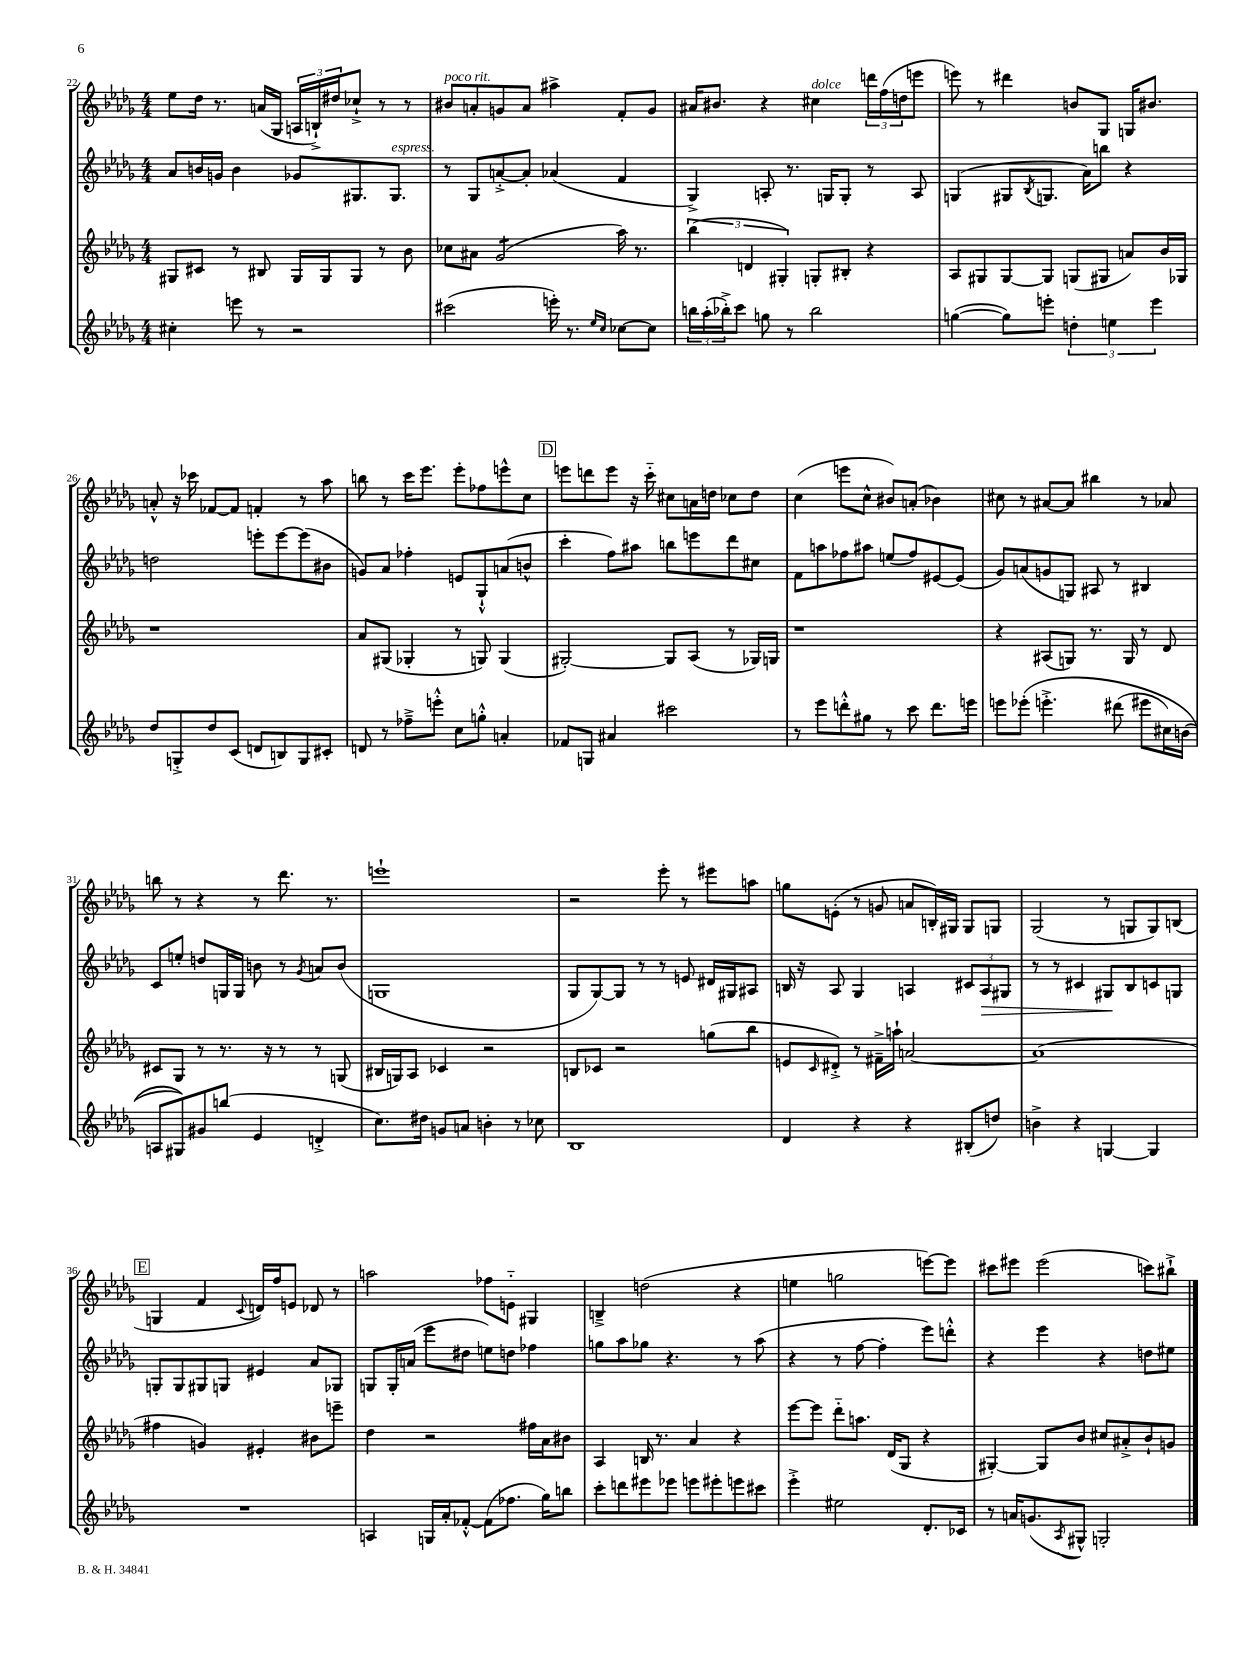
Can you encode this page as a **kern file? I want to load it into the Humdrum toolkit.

**kern	**kern	**kern	**kern
*staff4	*staff3	*staff2	*staff1
*clefG2	*clefG2	*clefG2	*clefG2
*k[b-e-a-d-g-]	*k[b-e-a-d-g-]	*k[b-e-a-d-g-]	*k[b-e-a-d-g-]
*M4/4	*M4/4	*M4/4	*M4/4
4cc#'\	8G#/L	8a-/L	8ee-\L
.	8c#/J	16b/L	16dd-\Jk
.	.	16g/JJ	8.r
8eee\	8r	4b\	.
8r	8B#/	.	(16a/LL
.	.	.	16G-/JJ
2r	16G#/LL	8g-/L	24A/LL
.	.	.	24B`^/)
.	16G#/J	.	.
.	.	.	24dd#/J
.	8G#/J	8.G#/	8cc-`^/J
.	8r	.	8r
.	.	8.G#/J	.
.	8b-\	.	8r
=	=	=	=
(2ccc#\	8cc-\L	8r	8b#/L
.	8a#\J	8G-/L	8a'/
.	(2g-/	[8a'^/	8g/
.	.	8a'/]J	8a/J
16eee'\)	.	(4a-/	4aa#^\
8.r	.	.	.
16qqee-/LL	.	.	.
16qqcc/JJ	.	.	.
[8cc-\L	16aa-\)	4f/	8f'/L
.	8.r	.	.
8cc-\]J	.	.	8g/J
=	=	=	=
24bb\LL	(6bb-\	4G-^/)	16a#/LK
(24aa-'\	.	.	.
.	.	.	8.b#/J
24bb-'^\J)	.	.	.
8ccc\J	.	.	.
.	6d/	.	.
8gg\	.	8A'/	4r
.	6G#'/)	.	.
8r	.	8.r	.
2bb-\	8G'/L	.	4cc#\
.	.	16G/LK	.
.	8B#'/J	8G'/J	.
.	4r	8r	24ddd\LL
.	.	.	(24ff\
.	.	.	24dd\J
.	.	8A/	8eee\J
=	=	=	=
([4gg\	8A-/L	(4G/	8eee\)
.	8G#/	.	8r
8gg\]L)	[8G#/	8G#/L	4ddd#\
.	.	8qB-/	.
8eee'\J	8G#/]J	8.G/J	.
6dd'\	(8G/L	.	8b/L
.	.	16a-\LK)	.
.	8G#/J	8bb\J	8G-/J
6ee\	.	.	.
.	8a/L)	4r	16G/LK
.	.	.	8.b#/J
6eee\	.	.	.
.	16b-/L	.	.
.	16G-/JJ	.	.
=	=	=	=
8dd-/L	1r	2dd\	8a'^^/
8G'^/	.	.	16r
.	.	.	16ccc-\
8dd-/	.	.	[8f-/L
(8c/J	.	.	8f-/]J
8d/L	.	8eee'\L	4f'/
8B/)	.	[8eee\	.
8G/	.	(8eee\]	8r
8c#'/J	.	8b#\J	8aa-\
=	=	=	=
8d/	8a-/L	8g/L)	8bb\
8r	(8G#/J	8a-/J	8r
8ff-~^\L	4G-'/	4ff-'\	16ccc\LK
.	.	.	8.eee-\J
8eee'^^\J	.	.	.
8cc\L	8r	8e/L	8eee-'\L
8gg'^^\J	8G/)	8G-`^^/	8ff-\
4a'/	(4G/	(8a/	8eee^^\
.	.	8b^^/J	8cc\J
=	=	=	=
8f-/L	[2G#'/)	4ccc'\	8eee\L
8G/J	.	.	8ddd\
4a#/	.	8ff\L)	8eee\J
.	.	8aa#\J	16r
.	.	.	16ccc'~\
2ccc#\	8G#/]L	8bb\L	8cc#\L
.	(8A-/J	8eee\	16a\L
.	.	.	16dd\JJ
.	8r	8ddd-\	8cc-\L
.	16G-/LL)	8cc#\J	8dd\J
.	16G/JJ	.	.
=	=	=	=
8r	1r	8f\L	(4cc\
8eee-\L	.	8aa\	.
8ddd'^^\	.	8ff-\	8eee\L
8gg#\J	.	8aa#\J	8cc^^\J
8r	.	(8ee/L	8b#/L)
8ccc\	.	8ff-/)	(8a'/J
8.ddd\L	.	[8e#/	4b-\)
.	.	(8e#/]J	.
16eee\Jk	.	.	.
=	=	=	=
8eee\L	4r	8g-/L)	8cc#\
&(8eee-'\J	.	(8a/	8r
4.eee'^\	(8A#/L	8g/	[8a#/L
.	8G/J)	8G/J)	8a#/]J
.	8.r	8A#/	4bb#\
(8ddd#\	.	8r	.
.	16G/	.	.
8eee#\L	8r	4B#/	8r
16cc#\L)	8d-/	.	8a-/
(16b\JJ	.	.	.
=	=	=	=
8A/L	8c#/L	8c/L	8bb\
8G#/)&)	8G-/J	8ee'/J	8r
8g#/	8r	8dd/L	4r
(8bb/J	8.r	16G/L	.
.	.	16G/JJ	.
4e-/	.	8b\	8r
.	16r	.	.
.	8r	8r	8.ddd-\
.	.	8qg-/	.
4d'^/	8r	8a/L	.
.	.	.	8.r
.	(8G/	(8b/J	.
=	=	=	=
8.cc\L)	16B#/LL	1G	1eee`
.	16G/J)	.	.
.	8A-/J	.	.
16dd#\Jk	.	.	.
8g/L	4c-/	.	.
8a/J	.	.	.
4b'\	2r	.	.
8r	.	.	.
8cc-\	.	.	.
=	=	=	=
1B-	8B/L	8G-/L	2r
.	8c-/J	[8G-/)	.
.	2r	8G-/]J	.
.	.	8r	.
.	.	8r	8eee-'\
.	.	8e/	8r
.	(8gg\L	16d#/LL	8eee#\L
.	.	16G#/J	.
.	8bb-\J	8A#/J	8aa\J
=	=	=	=
4d-/	8e/L	16B/	8gg\L
.	.	16r	.
.	16qqc/	.	.
.	8d#'^/J)	8A-/	(8e'\J
4r	8r	4G-/	8r
.	16f#~^\LL	.	8g/
.	16aa`\JJ	.	.
4r	[2a/	4A/	8a/L
.	.	.	16B'/L)
.	.	.	16G#/JJ
(8B#'/L	.	12c#/L	8G#/L
.	.	12A/	.
8dd/J)	.	.	8G/J
.	.	12G#/J	.
=	=	=	=
4b^\	(1a]	8r	(2G-/
.	.	8r	.
4r	.	4c#/	.
[4G/	.	8G#/L	8r
.	.	8B-/	8G/L
4G/]	.	8c/	8G/)
.	.	8G/J	(8B/J
=	=	=	=
1r	4ff#\	8G'/L	4G/
.	.	8G/	.
.	4g/)	8G#/	4f/
.	.	8G/J	.
.	.	.	8qqc/
.	4e#'/	4e#/	16d/LL)
.	.	.	16ff/J
.	.	.	8e/J
.	8b#\L	8a-/L	8d-/
.	8eee~\J	8G-/J	8r
=	=	=	=
4A/	4dd-\	8G/L	2aa\
.	.	16G'/L	.
.	.	(16a/JJ	.
16G/LL	2r	8eee-\L	.
16a-'/J	.	.	.
[8f-'^^/J	.	8dd#\J	.
(8f-\]L	.	8ee\L)	8ff-\L
8.ff-\J	.	8dd\J	8e'~\J
.	16ff#\LL	4ff-\	4G#/
16gg-\LK)	16a-\J	.	.
8bb\J	8b#\J	.	.
=	=	=	=
8ccc'\L	4A-/	8gg\L	4B~^/
8ddd\	.	8aa-\	.
8eee#\	16B/	8gg-\J	(2dd\
.	8.r	.	.
8eee-\J	.	4.r	.
8eee\L	4a-/	.	.
8eee#'\	.	.	.
8eee\	4r	8r	4r
8ccc#\J	.	(8aa-\	.
=	=	=	=
4eee-'^\	[8eee-\L	4r	4ee\
.	8eee-\]J	.	.
2ee#\	8ddd-'~\L	8r	2gg\
.	8.aa\J	[8ff\	.
.	.	4ff'\]	.
.	(16d-/LK	.	.
.	8G-/J	.	.
8.d-'/L	4r	8eee-\L)	[8eee\L)
.	.	8ddd'^^\J	8eee\]J
16c-/Jk	.	.	.
=	=	=	=
8r	[4G#'/)	4r	8ccc#\L
16a/LK	.	.	8eee#\J
(8.g/	.	.	.
.	8G#/]L	4eee-\	(2eee#\
8qA-/	.	.	.
8G#^^/J)	8b-/J	.	.
2G'/	8cc#/L	4r	.
.	8a#'^/	.	.
.	8b-`/	8dd\L	8ccc\L)
.	8g/J	8ee#\J	8bb#`^\J
==	==	==	==
*-	*-	*-	*-
